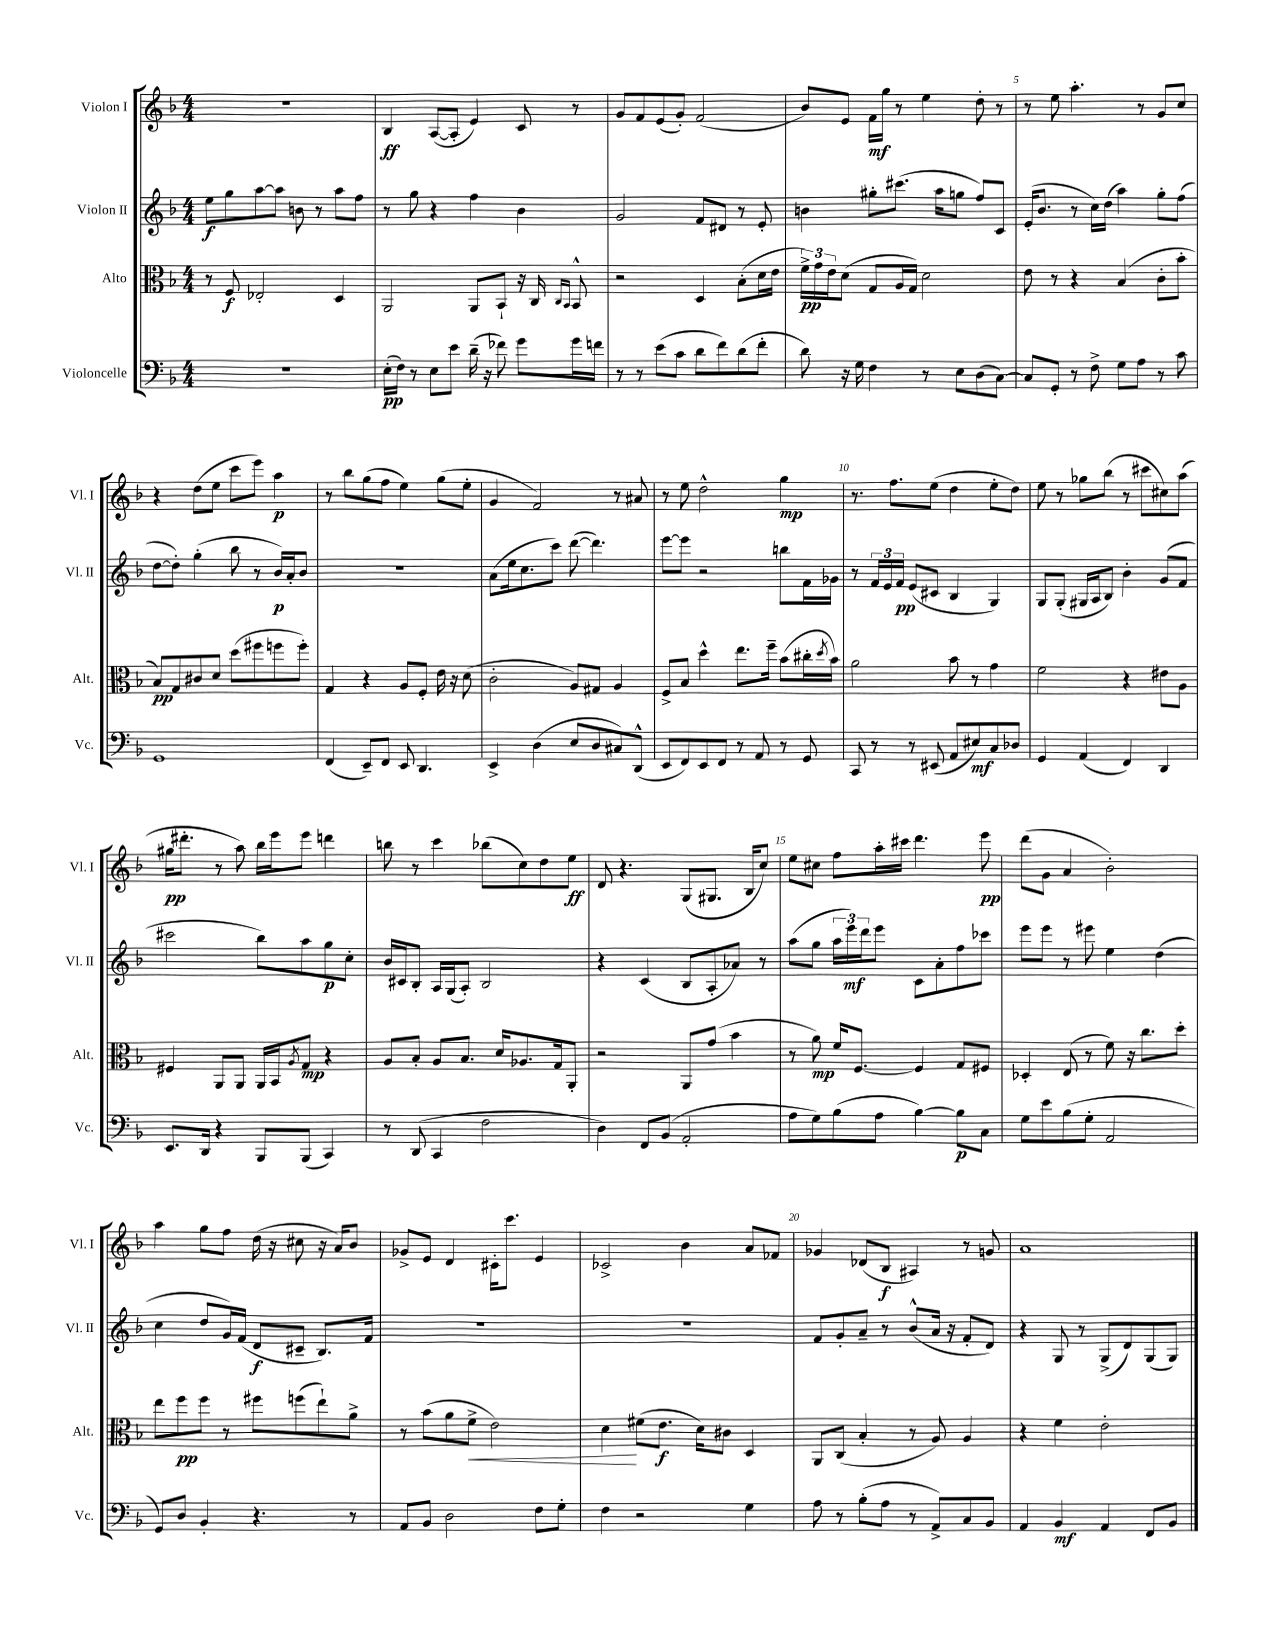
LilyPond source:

<<
\new StaffGroup <<
\new Staff = "s0" \with { instrumentName = "Violon I" shortInstrumentName = "Vl. I" } {
    \clef treble \key f \major \numericTimeSignature \time 4/4
    r1 |
    bes4\ff a8~( a8-. e'4) c'8 r8 |
    g'8 f'8 e'8( g'8-.) f'2( |
    bes'8) e'8 f'16\mf g''16 r8 e''4 d''8-. r8 |
    r8 e''8 a''4.-. r8 g'8 c''8 |
    r4 d''8( e''8 c'''8 e'''8) a''4\p |
    r8 bes''8 g''8( f''8 e''4) g''8( e''8-. |
    g'4 f'2) r8 ais'8 |
    r8 e''8 d''2-^ g''4\mp |
    r8. f''8. e''8( d''4 e''8-. d''8) |
    e''8 r8 ges''8 bes''8( r8 cis'''8 cis''8) a''8( |
    gis''16\pp dis'''8.-. r8 a''8) bes''16 e'''16 e'''8 d'''4 |
    b''8 r8 c'''4 bes''8( c''8) d''8 e''8\ff |
    d'8 r4. g8( gis8. bes16 c''8) |
    e''8 cis''8 f''8 a''16-. cis'''16 d'''4. e'''8\pp |
    d'''8( g'8 a'4 bes'2-.) |
    a''4 g''8 f''8 d''16( r16 cis''8 r16 a'16) bes'8 |
    ges'8-> e'8 d'4 cis'16-. c'''8. e'4 |
    ces'2-> bes'4 a'8 fes'8 |
    ges'4 des'8( bes8\f ais4) r8 g'8 |
    a'1 \bar "|." |
}
\new Staff = "s1" \with { instrumentName = "Violon II" shortInstrumentName = "Vl. II" } {
    \clef treble \key f \major \numericTimeSignature \time 4/4
    e''8\f g''8 a''8~ a''8 b'8 r8 a''8 f''8 |
    r8 g''8 r4 f''4 bes'4 |
    g'2 f'8 dis'8 r8 e'8-. |
    b'4 gis''8-. cis'''8.( a''16 g''8 f''8) c'8 |
    e'16-.( bes'8. r8 c''16) d''16( a''4) g''8-. f''8( |
    d''8~ d''8-.) g''4-.( bes''8 r8 bes'16\p) a'16-. bes'8 |
    R1 |
    a'8( e''16 c''8. c'''8) d'''8~( d'''4.) |
    e'''8~ e'''8 r2 b''8 f'16 ges'16 |
    r8 \tuplet 3/2 { f'16 e'16 f'16\pp } e'8( cis'8 bes4 g4) |
    g8 g8-.( gis16 a16 bes8) bes'4-. g'8( f'8 |
    cis'''2 bes''8) a''8 g''8\p c''8-. |
    bes'16 cis'16 bes8-. a16 g16( a8-.) bes2 |
    r4 c'4( bes8 a8-. aes'8) r8 |
    a''8( g''8 \tuplet 3/2 { a''16 e'''16\mf) d'''16 } e'''8 c'8 a'8-. f''8 ces'''8 |
    e'''8 e'''8 r8 eis'''8 e''4 d''4( |
    c''4 d''8 g'16) f'16( d'8\f cis'8-- bes8.) f'16 |
    R1 |
    R1 |
    f'8 g'8-. a'8-- r8 bes'8-^( a'16 r16 f'8-. d'8) |
    r4 g8 r8 g8->( d'8) g8( g8) \bar "|." |
}
\new Staff = "s2" \with { instrumentName = "Alto" shortInstrumentName = "Alt." } {
    \clef alto \key f \major \numericTimeSignature \time 4/4
    r8 f8\f ees2-. d4 |
    a,2 a,8 bes,8-! r16 c16 \grace { c16 bes,16 } bes,8-^ |
    r2 d4 bes8-.( d'16 e'16 |
    \tuplet 3/2 { f'16->\pp) g'16 e'16 } d'8( g8 a16 g16) d'2 |
    e'8 r8 r4 bes4( c'8-. bes'8-. |
    bes8\pp) g8 cis'8 d'8 d''8( fis''8 f''8 f''8-.) |
    g4 r4 a8 f8-. e'16 r16 d'8( |
    c'2-. a8) gis8 a4 |
    f8-> bes8 d''4-^ e''8. f''16-- bes'8( cis''16-. \acciaccatura { d''8 } bes'16) |
    a'2 bes'8 r8 g'4 |
    f'2 r4 eis'8 a8 |
    fis4 a,8 a,8 a,16 bes,16 \acciaccatura { a8 } g8\mp r4 |
    a8 bes8-. a8 bes8. d'16 aes8. g16 a,8-. |
    r2 a,8 g'8( bes'4 |
    r8 a'8\mp) f'16 f8.~ f4 g8 fis8 |
    des4-. e8( r8 f'8) r16 c''8. d''8-. |
    e''8 f''8\pp f''8 r8 fis''8 f''8( e''8-!) a'8-> |
    r8 bes'8( a'8 f'8->\< e'2) |
    d'4\! fis'8( e'8.\f d'16) cis'8 d4 |
    a,8 c8( bes4-. r8 a8) a4 |
    r4 f'4 e'2-. \bar "|." |
}
\new Staff = "s3" \with { instrumentName = "Violoncelle" shortInstrumentName = "Vc." } {
    \clef bass \key f \major \numericTimeSignature \time 4/4
    R1 |
    e16-.\pp( f16) r8 e8 e'8 d'16--( r16 fes'8) g'8 g'16 f'16 |
    r8 r8 e'8( c'8 d'8 f'8) d'8( f'8-. |
    d'8) r16 g16 f4 r8 e8 d8( c8~) |
    c8 g,8-. r8 f8-> g8 a8 r8 c'8 |
    g,1 |
    f,4( e,8--) f,8 e,8 d,4. |
    e,4-> d4( e8 d8 cis8) d,8-^( |
    e,8 f,8) e,8 f,8 r8 a,8 r8 g,8 |
    c,8 r8 r8 eis,8( a,8 eis8\mf) c8 des8 |
    g,4 a,4( f,4) d,4 |
    e,8. d,16 r4 bes,,8 bes,,8( c,4) |
    r8 d,8( c,4 f2 |
    d4) f,8 bes,8( a,2-. |
    a8 g8) bes8( a8 bes4~) bes8\p c8 |
    g8 e'8 bes8( g8-. a,2 |
    g,8) d8 bes,4-. r4. r8 |
    a,8 bes,8 d2 f8 g8-. |
    f4 r2 g4 |
    a8 r8 bes8-.( a8 r8 a,8->) c8 bes,8 |
    a,4 bes,4\mf a,4 f,8 bes,8 \bar "|." |
}
>>
>>
\layout { \context { \Score \override BarNumber.break-visibility = ##(#f #t #t) barNumberVisibility = #(every-nth-bar-number-visible 5) } }
